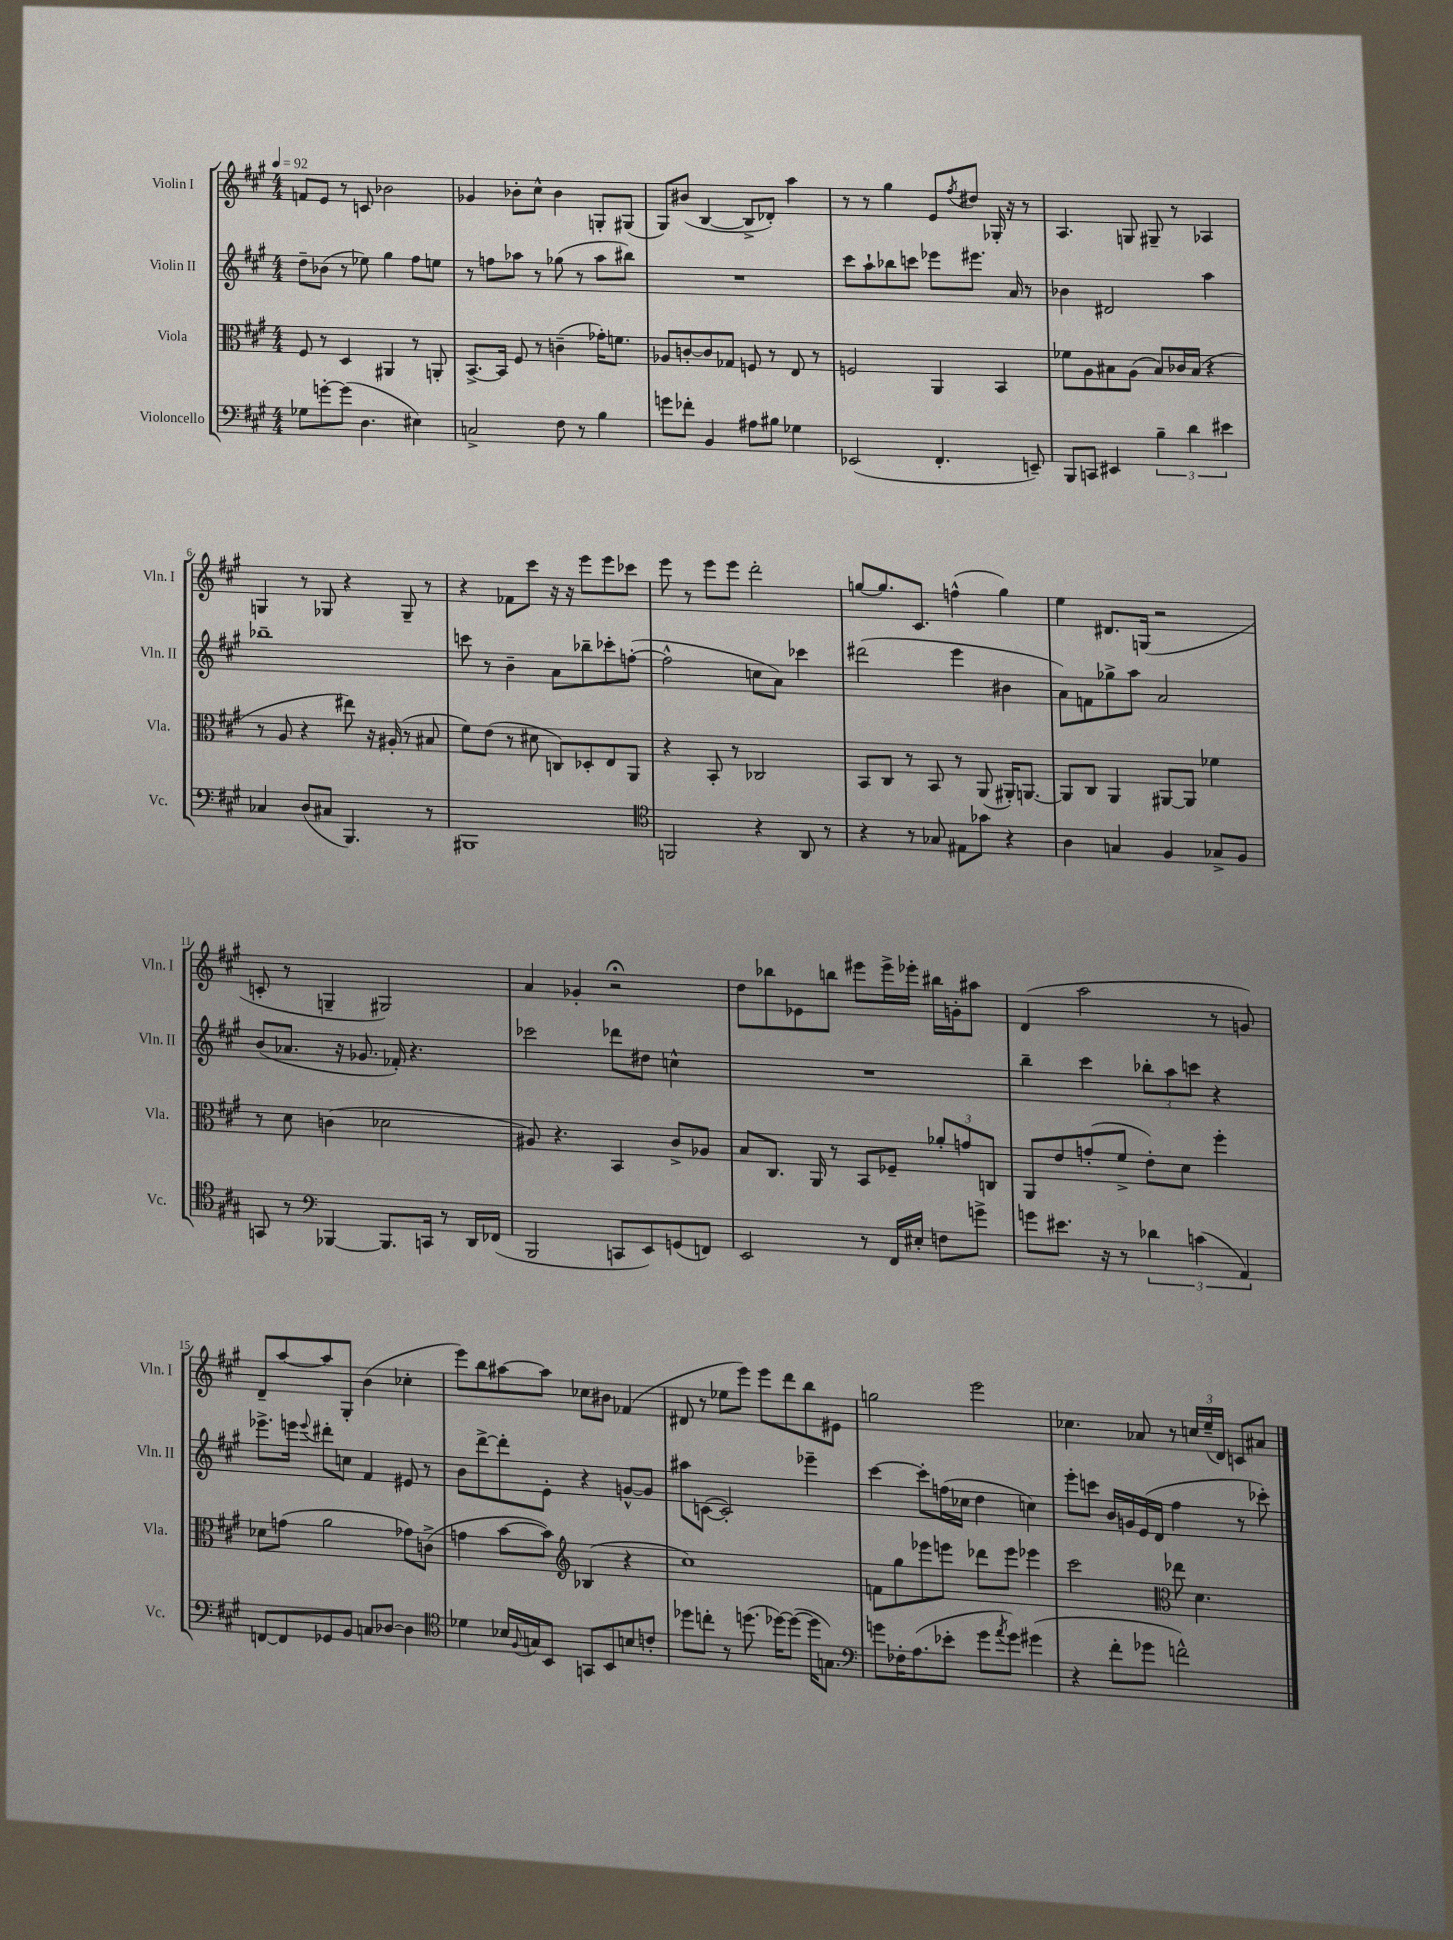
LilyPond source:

<<
\new StaffGroup <<
\new Staff = "s0" \with { instrumentName = "Violin I" shortInstrumentName = "Vln. I" } {
    \clef treble \key a \major \numericTimeSignature \time 4/4 \tempo 4 = 92
    f'8 e'8 r8 c'8 bes'2 |
    ges'4 bes'8-. cis''8-^ bes'4 g8-. gis8( |
    gis8) bis'8( b4~ b8-> des'8-.) a''4 |
    r8 r8 gis''4 e'8 \acciaccatura { fis''8 } dis''8 ges16-. r16 r8 |
    a4. g8 gis8-- r8 aes4 |
    g4 r8 ges8 r4 ges8-- r8 |
    r4 fes'8 cis'''8 r16 r16 e'''8 e'''8 ces'''8 |
    e'''8 r8 e'''8 e'''8 d'''2-. |
    g''8~ g''8. cis'8. f''4-^( g''4) |
    e''4 dis'8. g16( r2 |
    c'8-. r8 g4-- gis2) |
    a'4 ges'4-. r2\fermata |
    d''8 bes''8 ees'8 b''8 eis'''8 eis'''16-> ees'''16-. bis''16 g'16-. ais''8 |
    d'4( a''2 r8 g'8) |
    d'8-- a''8~ a''8 gis8-. b'4( ces''4-. |
    e'''8) b''8 ais''8~ ais''8 ces''8 bis'8 fes'4( |
    dis'8 r8 ees''8 e'''8) e'''8 d'''8 b''8 eis'8 |
    g''2 e'''2 |
    ces''4. aes'8 r8 \tuplet 3/2 { c''16 e''16--( d'16) } c'8 ais'8 \bar "|." |
}
\new Staff = "s1" \with { instrumentName = "Violin II" shortInstrumentName = "Vln. II" } {
    \clef treble \key a \major \numericTimeSignature \time 4/4
    d''8-- bes'8( r8 ees''8) gis''4 fis''8 e''8 |
    r8 f''8 aes''8 r8 ges''8( r8 aes''8 bis''8) |
    R1 |
    cis'''8 a''8-! bes''8 c'''8 ees'''8 eis'''8. a'16 r8 |
    bes'4 dis'2 a''4 |
    bes''1-- |
    c'''8 r8 b'4-- a'8 bes''8-- ces'''8-. f''8~-.( |
    f''2-^ c''8 a'8) ces'''4 |
    dis'''2( e'''4 bis'4 |
    a'8) f'8 ges''8-> a''8 a'2 |
    b'8( aes'8. r16 ges'8. fes'16-.) r4. |
    ces'''2 des'''8 dis''8 c''4-^ |
    R1 |
    b''4-- cis'''4 \tuplet 3/2 { bes''8-. a''8 c'''8 } r4 |
    ees'''8.-> e'''16 \appoggiatura { e'''8 } dis'''8-. c''8 fis'4 eis'8 r8 |
    b'8 d'''8~-> d'''8-. e'8-. r4 g'8~-^ g'8 |
    ais''8 c'8~( c'2-.) ees'''4-- |
    cis'''4~ cis'''8-. f''16( ces''16 d''4 c''4) |
    e'''8-. c'''8 b'16 g'16 e'16( d'16 fis''4 r8 ces'''8-.) \bar "|." |
}
\new Staff = "s2" \with { instrumentName = "Viola" shortInstrumentName = "Vla." } {
    \clef alto \key a \major \numericTimeSignature \time 4/4
    fis8 r8 d4 ais,4 r8 a,8-. |
    b,8.~-> b,16 fis8 r8 c'4--( ges'16-.) f'8. |
    aes8 c'8~-. c'8 ges8 f8 r8 e8 r8 |
    f2 a,4 b,4 |
    fes'8 a8 bis8 a8( bis8) ces'16 bis16( r4 |
    r8 a8 r4 eis''8) r16 ais16-.( r8 bis8 |
    fis'8) e'8( r8 dis'8 c8) des8-. e8 a,8 |
    r4 b,8-. r8 ces2 |
    b,8 cis8 r8 b,8 r8 a,8( ais,16-.) a,8.~ |
    a,8 cis8 a,4 ais,8~ ais,8 fes'4 |
    r8 d'8 c'4( des'2 |
    ais8) r4. b,4 cis'8-> aes8 |
    b8 cis8. a,16 r8 b,8 fes8-- \tuplet 3/2 { aes'8-. g'8 c8 } |
    a,8 e'8 g'8-.( fis'8-> e'8-.) d'8 fis''4-. |
    des'8 g'8( a'2 ges'8) c'8->( |
    g'4 b'8~ b'8) \clef treble bes4( r4 |
    cis''1) |
    f'8 gis''8 ees'''8 e'''8 des'''8 e'''8 ees'''4 |
    cis'''2 \clef alto ees''8 d'4. \bar "|." |
}
\new Staff = "s3" \with { instrumentName = "Violoncello" shortInstrumentName = "Vc." } {
    \clef bass \key a \major \numericTimeSignature \time 4/4
    ges8 g'8~-. g'8( d4. eis4) |
    c2-> fis8 r8 b4 |
    g'8 fes'8-. b,4 ais8 bis8 ges4 |
    ees,2( fis,4.-. e,8--) |
    b,,8 c,8 eis,4 \tuplet 3/2 { b4-- d'4 eis'4 } |
    ces4 d8( cis8 b,,4.) r8 |
    bis,,1 |
    \clef tenor f,2 r4 a,8 r8 |
    r4 r8 ges8 eis8 ges'8 r4 |
    a4 g4 fis4 ges8-> fis8 |
    g,8 r8 \clef bass bes,,4~ bes,,8. c,16 r8 d,16 fes,16( |
    b,,2 c,8 e,8) g,8( f,8) |
    e,2 r8 fis,16 eis16-. f8 g'8-> |
    g'8 eis'8. r16 r8 \tuplet 3/2 { des'4 c'4( a,4) } |
    f,8~ f,8 ges,8 b,8 c8 des8~ des4 |
    \clef tenor des'4 bes16 \appoggiatura { fis8 } g16 b,8 g,8 b,8 b8 c'8-. |
    des''8 c''8-. r8 d''8.( des''16~) des''8~( des''16 g8.) |
    \clef bass g'8 fes16-. a8.( ees'8-. g'8 \acciaccatura { a'8 } g'8) gis'4( |
    r4 fis'8-. ges'8 f'2-^) \bar "|." |
}
>>
>>
